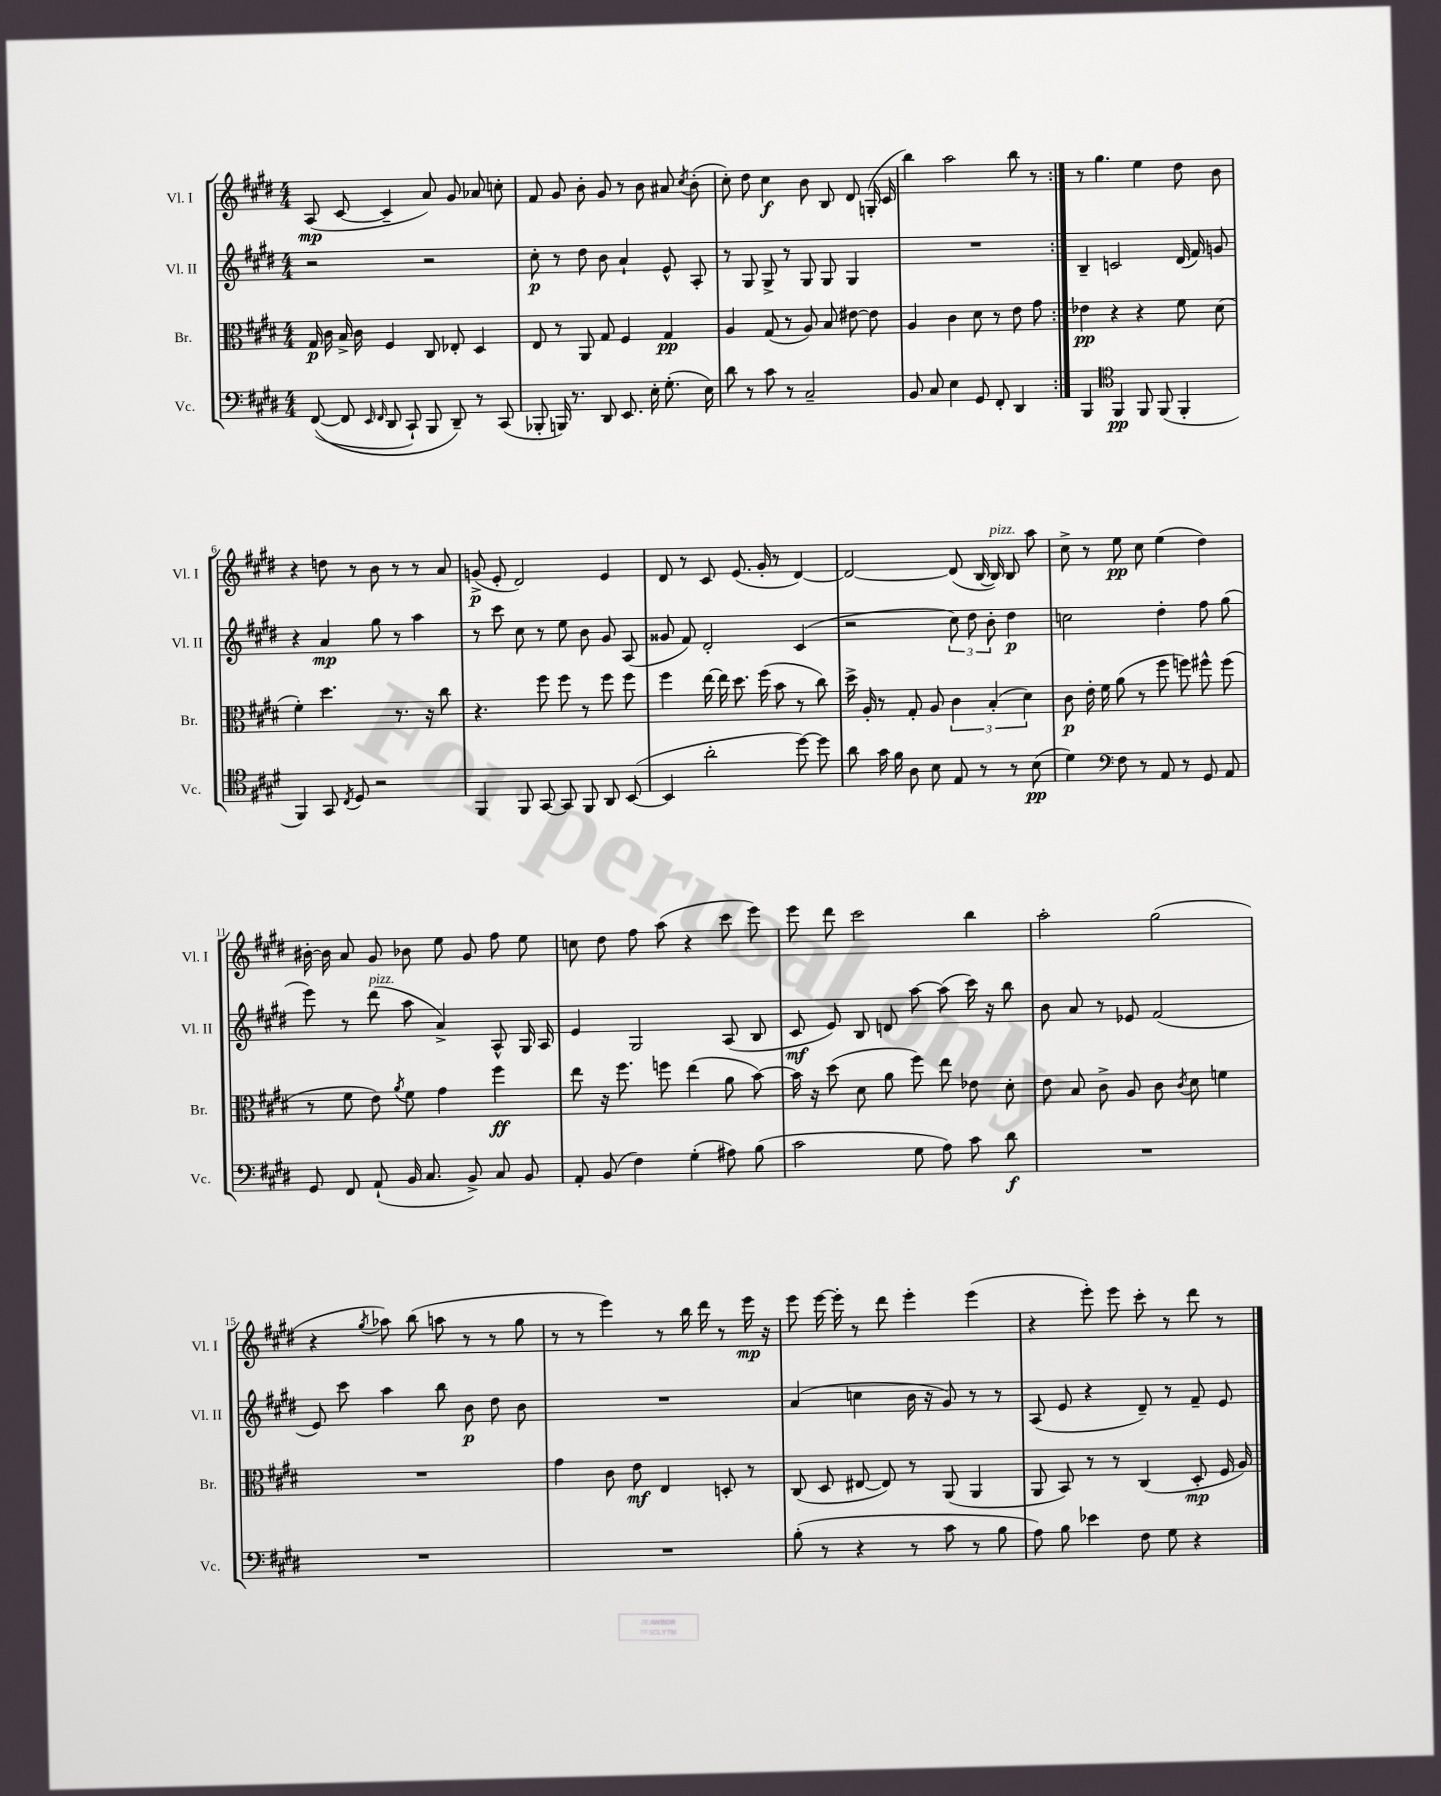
<<
\new StaffGroup <<
\new Staff = "s0" \with { instrumentName = "Vl. I" shortInstrumentName = "Vl. I" } {
    \clef treble \key e \major \numericTimeSignature \time 4/4
    \autoBeamOff \repeat volta 2 { a8\mp( cis'8~ cis'4-- a'8) gis'8 aes'8 c''8-. |
    fis'8 gis'8 b'8-. gis'8 r8 b'8 ais'8 \acciaccatura { cis''8 } b'8-.( |
    cis''8-.) dis''8 cis''4\f b'8 b8 dis'8 g16-.( cis'16 |
    b''4) a''2 b''8 r8 | }
    r8 gis''4. e''4 dis''8 b'8 |
    r4 d''8 r8 b'8 r8 r8 a'8 |
    g'8->\p( e'8-. dis'2) e'4 |
    dis'8 r8 cis'8 e'8.( gis'16-. r8 dis'4~) |
    dis'2~ dis'8( b16~ b16^\markup { \italic "pizz." }) b8 a''8 |
    cis''8-> r8 e''8\pp cis''8 e''4( dis''4) |
    bis'16~-. bis'16 a'8 gis'8 bes'8 e''8 gis'8 fis''8 e''8 |
    c''8 dis''8 fis''8 a''8( r4 cis'''8 e'''8) |
    e'''8 dis'''8 cis'''2 b''4 |
    a''2-. gis''2( |
    r4 \acciaccatura { gis''8 } aes''8) b''8( a''8 r8 r8 gis''8 |
    r8 r8 e'''4) r8 b''16 dis'''16 r8 e'''16\mp r16 |
    e'''8 e'''16~ e'''16-. r8 dis'''8 e'''4-. e'''4( |
    r4 e'''8-.) e'''8 cis'''8-. r8 dis'''8 r8 \bar "|." |
}
\new Staff = "s1" \with { instrumentName = "Vl. II" shortInstrumentName = "Vl. II" } {
    \clef treble \key e \major \numericTimeSignature \time 4/4
    \autoBeamOff \repeat volta 2 { r2 r2 |
    cis''8-.\p r8 dis''8 b'8 a'4-! e'8-^ a8-. |
    r8 gis8 gis8-> r8 gis8 gis8 gis4 |
    R1 | }
    b4-- c'2 dis'16( fis'16) g'8 |
    r4 a'4\mp gis''8 r8 a''4 |
    r8 cis'''8 cis''8 r8 e''8 b'8 gis'8 a8( |
    gisis'8 fis'8) dis'2-. cis'4( |
    r2 \tuplet 3/2 { cis''8) dis''8 b'8-. } dis''4\p |
    c''2 dis''4-. fis''8 gis''8( |
    e'''8) r8 dis'''8^\markup { \italic "pizz." }( a''8 a'4->) a8-^ gis16 a16 |
    e'4 gis2 a8( b8 |
    cis'8\mf e'8) b8 d'8 a''8~ a''8( cis'''16) r16 b''8 |
    b'8 a'8 r8 ees'8 fis'2( |
    e'8) cis'''8 a''4 b''8 b'8\p dis''8 b'8 |
    R1 |
    a'4( c''4 b'16 r16 gis'8) r8 r8 |
    a8( e'8 r4 dis'8--) r8 fis'8-- e'8 \bar "|." |
}
\new Staff = "s2" \with { instrumentName = "Br." shortInstrumentName = "Br." } {
    \clef alto \key e \major \numericTimeSignature \time 4/4
    \autoBeamOff \repeat volta 2 { gis16\p cis'16 b16-> cis'16 fis4 cis8 ees8-. dis4 |
    e8 r8 a,8 gis8 fis4 gis4\pp |
    a4 gis8( r8 a8) b8 eis'8~ eis'8 |
    a4 cis'4 dis'8 r8 e'8 gis'8 | }
    ees'4\pp r4 r4 fis'8 dis'8( |
    fis'4-.) dis''4. r8. r16 cis''8 |
    r4. fis''8 fis''8 r8 fis''8 fis''8 |
    fis''4 e''16~ e''16 dis''8. fis''16( b'8 r8 cis''8) |
    dis''16-> a16-. r8 gis8-. a8 \tuplet 3/2 { cis'4 b4-.( dis'4) } |
    cis'8\p e'16-. fis'16 a'8( r8 fis''8 f''8) fis''8-^ fis''8( |
    r8 fis'8 e'8) \acciaccatura { a'8 } fis'8 gis'4 fis''4\ff |
    e''8 r16 fis''8. f''8 e''4( a'8 b'8~) |
    b'16 r16 dis''8( dis'8 a'8 fis''8) e''8 ees'8 dis'8-. |
    e'8 b8 cis'8-> a8 cis'8 \acciaccatura { cis'8 } dis'8 f'4 |
    R1 |
    gis'4 cis'8 e'8\mf e4 d8-. r8 |
    cis8( dis8 eis8~ eis8) r8 a,8( a,4 |
    a,8 b,8) r8 r8 cis4( dis8-.\mp fis16 a16) \bar "|." |
}
\new Staff = "s3" \with { instrumentName = "Vc." shortInstrumentName = "Vc." } {
    \clef bass \key e \major \numericTimeSignature \time 4/4
    \autoBeamOff \repeat volta 2 { fis,8~(\( fis,8 \grace { e,16 fis,16 } dis,8 cis,8-!) b,,8 dis,8--\) r8 cis,8( |
    bes,,8-. b,,16) r8. dis,8 e,8. e16-. gis8.-.( e16) |
    dis'8 r8 cis'8 r8 cis2-- |
    b,8 cis8 e4 gis,8 fis,8-. dis,4 | }
    b,,4 \clef tenor fis,4\pp fis,8 fis,8( fis,4-. |
    fis,4) gis,8 \acciaccatura { cis8 } dis8 r2 |
    fis,4 fis,8 gis,8~ gis,8 fis,8 a,8 b,8~( |
    b,4 a'2-. dis''8~) dis''8 |
    a'8 gis'16 fis'16 a8 b8 e8 r8 r8 b8\pp( |
    dis'4) \clef bass fis8 r8 a,8 r8 gis,8 a,8 |
    gis,8 fis,8 a,8-!( b,16 cis8. b,8->) cis8 b,8 |
    a,8-. b,8( fis4) gis4-.( ais8) b8( |
    cis'2 gis8 a8) cis'8 dis'8\f |
    R1 |
    R1 |
    R1 |
    b8-.( r8 r4 r8 cis'8 r8 b8 |
    a8) b8 ees'4 fis8 gis8 r4 \bar "|." |
}
>>
>>
